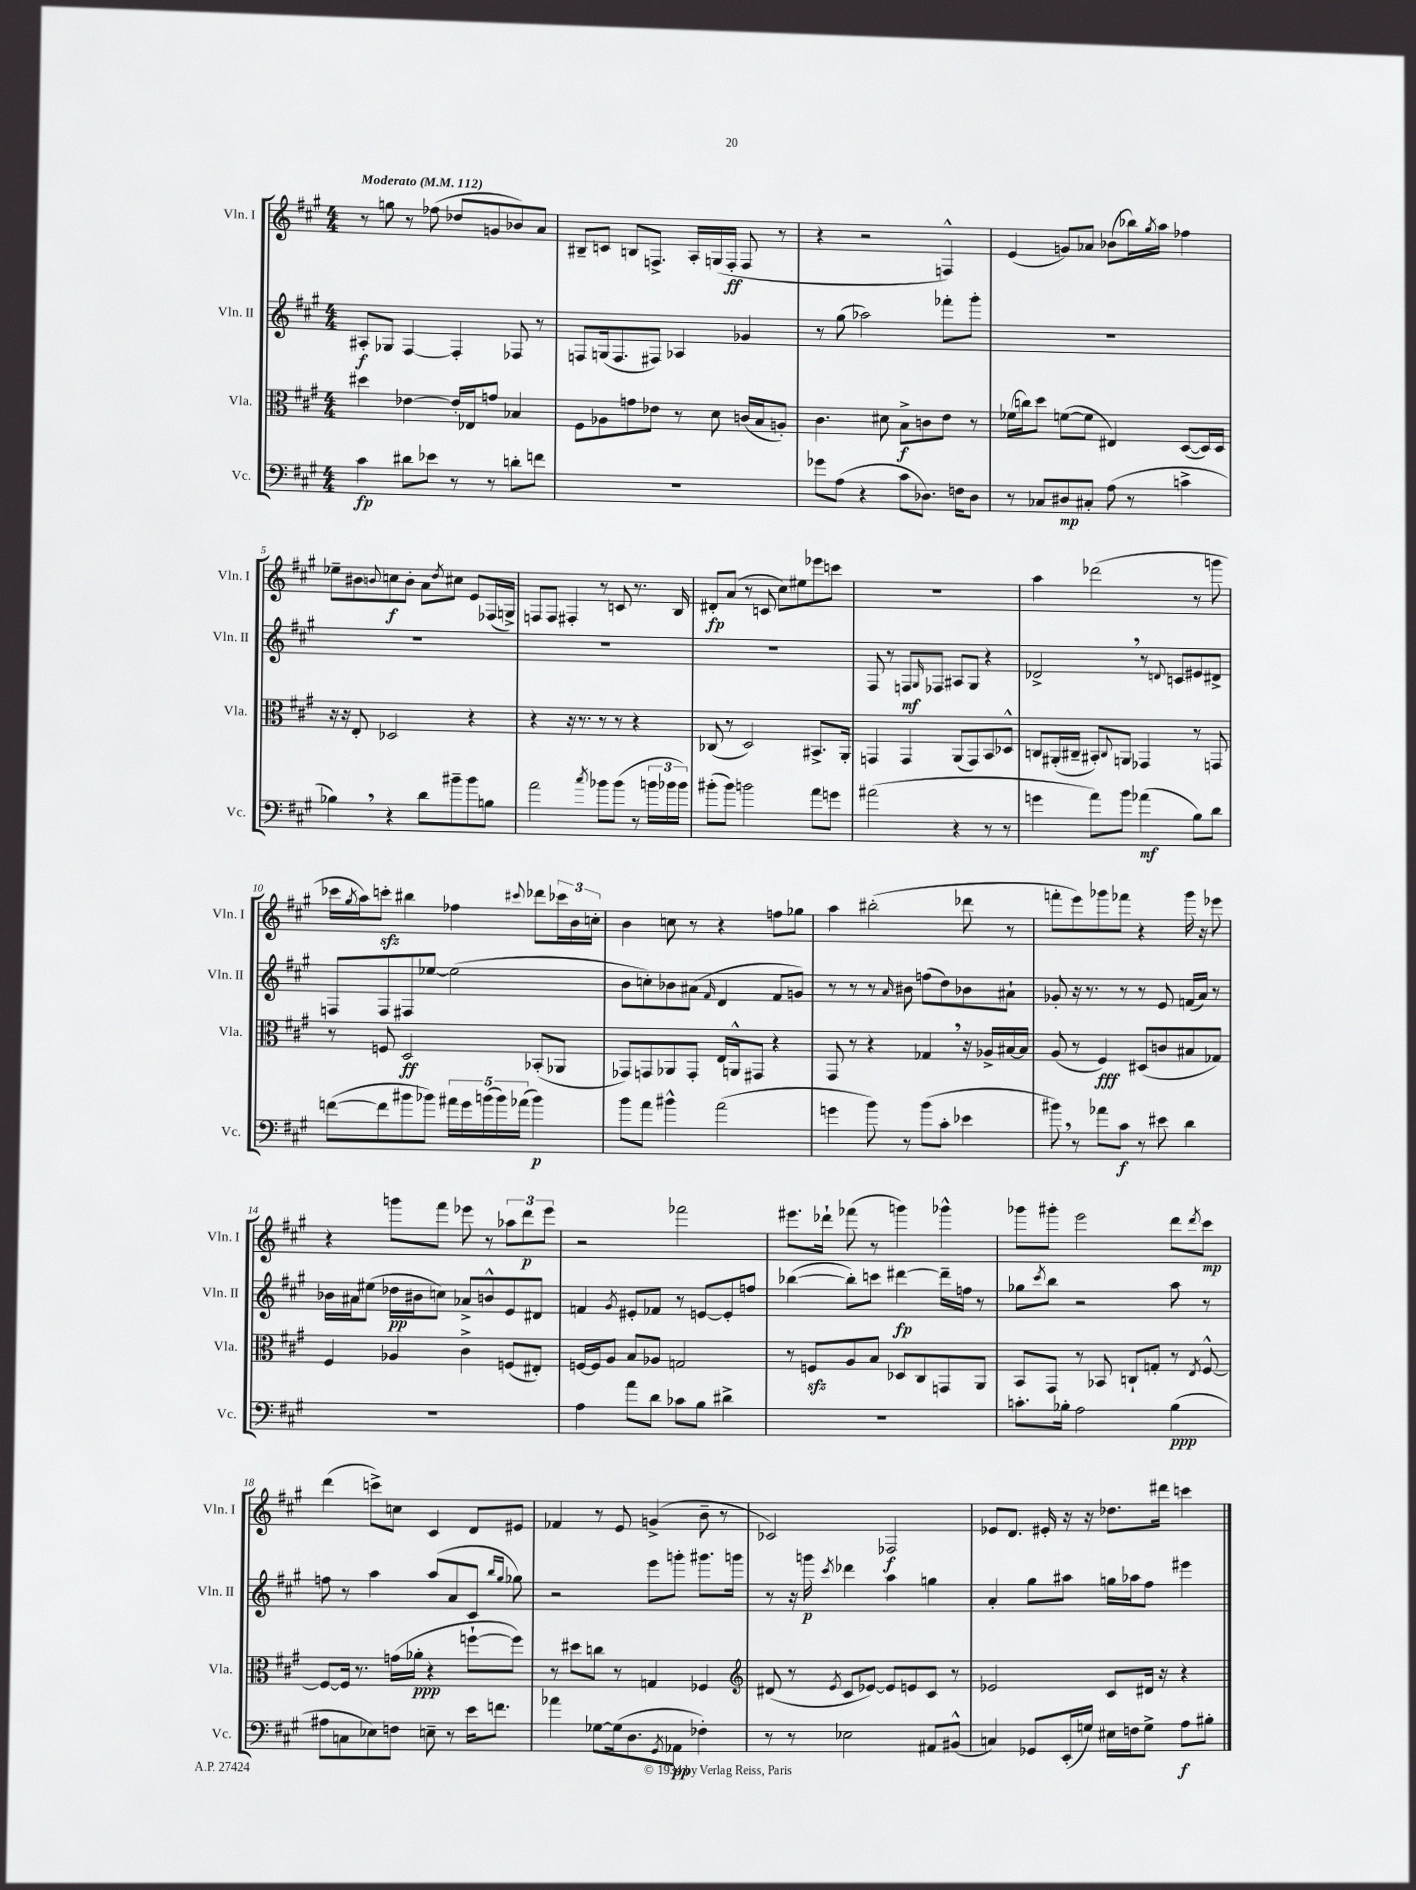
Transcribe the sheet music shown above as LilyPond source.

<<
\new StaffGroup <<
\new Staff = "s0" \with { instrumentName = "Vln. I" shortInstrumentName = "Vln. I" } {
    \clef treble \key a \major \numericTimeSignature \time 4/4 \tempo "Moderato" 4 = 112
    r8 g''8 r8 fes''8( des''8 g'8 bes'8) a'8 |
    bis8-- c'8 b8 f8.-> a16-. g16( f16-.\ff f8 r8 |
    r4 r2 f4-^) |
    e'4( g'8) aes'8 bes'8( bes''16) \acciaccatura { gis''8 } a''16 fes''4 |
    ees''8-- bis'8 \appoggiatura { b'8 } c''8\f b'8-. a'8 \acciaccatura { d''8 } cis''8 e'8 fes16( g16->) |
    f8 f8 fis4-. r8 c'8 r8. b16 |
    dis'8-.\fp a'8( r8 c'8 cis''8) eis''8 ees'''8 c'''8 |
    R1 |
    a''4 des'''2( r8 g'''8 |
    ces'''16 \acciaccatura { gis''8 } a''16) c'''8-.\sfz bis''4 fes''4 \appoggiatura { cis'''8 } des'''8 \tuplet 3/2 { ces'''16 b'16 c''16-. } |
    b'4 c''8 r8 r4 f''8 ges''8 |
    a''4 bis''2-.( des'''8 r8 |
    f'''8-. e'''8) ges'''8 fes'''8 r4 ges'''16 r16 ees'''8 |
    r4 g'''8 fis'''8 ees'''8 r8 \tuplet 3/2 { aes''8 d'''8\p ees'''8 } |
    r2 fes'''2 |
    eis'''8. des'''16-! fes'''8( r8 g'''4) ges'''4-^ |
    ges'''8 gis'''8-. e'''2 d'''8 \acciaccatura { d'''8 } cis'''8\mp |
    d'''4( c'''8->) c''8 cis'4 d'8 eis'8 |
    fes'4 r8 e'8 g'4->( b'8-- r8 |
    ces'2) fes2\f |
    ees'8 d'8. eis'16-. r16 r16 des''8. dis'''16 c'''4 \bar "|." |
}
\new Staff = "s1" \with { instrumentName = "Vln. II" shortInstrumentName = "Vln. II" } {
    \clef treble \key a \major \numericTimeSignature \time 4/4
    ais8-.\f ges8 fis4~ fis4-. fes8 r8 |
    f8 g16( f8. fis8) aes4 ges'4 |
    r8 gis''8( aes''2) fes'''8-. gis'''8-. |
    R1 |
    R1 |
    R1 |
    R1 |
    fis8 r8 f8\mf \grace { gis16 } fes8 ais8 gis8 r4 |
    des'2-> \breathe r8 \appoggiatura { d'8 } c'8 eis'8 dis'8-> |
    f8 f8 fis8 ees''8~ ees''2( |
    b'8 c''8-.) bes'8 ais'8( \grace { fis'16 } d'4 fis'8 g'8) |
    r8 r8 r8 \grace { a'16 } bis'8 f''8( d''8) bes'8 ais'8-! |
    ges'8-. r16 r8. r8 r8 e'8 f'16( a'16) r8 |
    bes'16 ais'16 eis''8( des''16\pp bis'16 c''8) aes'8-> b'8-^ e'8 dis'8 |
    f'4 \acciaccatura { gis'8 } eis'8-. fes'8 r8 e'8~ e'8-. f''8 |
    bes''4~( bes''8-.) c'''8 dis'''4~\fp dis'''16-- f''16 r8 |
    ges''8 \acciaccatura { cis'''8 } b''8 r2 a''8 r8 |
    f''8 r8 a''4 a''8( a'8 cis'8 \grace { b''16 gis''16 } ges''8) |
    r2 e'''8 g'''8-. gis'''8. g'''16 |
    r8 r16 g'''16\p \acciaccatura { cis'''8 } des'''4 a''4 g''4 |
    a'4-. gis''8 ais''8 g''16 aes''16 fis''8 eis'''4 \bar "|." |
}
\new Staff = "s2" \with { instrumentName = "Vla." shortInstrumentName = "Vla." } {
    \clef alto \key a \major \numericTimeSignature \time 4/4
    dis''4 ees'4~ ees'16-. ees16 g'8 bes4 |
    fis8 aes8 g'8 ees'8 r8 d'8 c'16( b16 a8-.) |
    cis'4. dis'8 b8->\f c'8 e'8 r8 |
    fes'16( c''16) d''8 f'8~( f'8 eis4) d8~( d16) d16 |
    r16 r16 e8-. des2 r4 |
    r4 r16 r8. r8 r8 r4 |
    ces8( r8 d2) bis,8.-> a,16-. |
    g,4 g,4 a,8( g,8) b,8 des8-^ |
    c8 ais,16-.( cis16-- bis,8-.) \appoggiatura { cis8 } a,8 ges,4 r8 g,8 |
    r8 f8 d2\ff bes,8-.( aes,8 |
    ges,8) g,8 aes,8 g,8-. e16 a,16-^ gis,8 r4 |
    gis,8 r8 r4 ges4 \breathe r16 aes16-> bis16~ bis16 |
    a8( r8 fis4\fff) dis8( c'8 bis8 ges8) |
    fis4 aes4 cis'4-> f8( eis8-.) |
    f16~ f16 a8 b8 aes8 g2 |
    r8 f8\sfz a8 b8 des8 cis8 g,8 a,8 |
    b,8 gis,8 r8 bes,8 c8-! g8-. r8 \acciaccatura { e8 } fis8~-^ |
    fis8~ fis16 r8. g'16( aes'16-.\ppp r4 f''8~-! f''8) |
    r8 dis''8 c''8 r8 g4 fes4 |
    \clef treble dis'8( r8 \acciaccatura { e'8 } cis'8 ees'8~) ees'8 e'8 cis'8 r8 |
    ees'2 cis'8 dis'16 r16 r4 \bar "|." |
}
\new Staff = "s3" \with { instrumentName = "Vc." shortInstrumentName = "Vc." } {
    \clef bass \key a \major \numericTimeSignature \time 4/4
    cis'4\fp dis'8 ees'8 r8 r8 d'8-. f'8 |
    R1 |
    ges'8 a8( r4 cis'8 des8.) f16 des8 |
    r8 ces8 dis8\mp cis8-. a8( r8 c'4-> |
    bes4) \breathe r4 d'8 bis'8-- bis'8 b8 |
    a'2 \acciaccatura { cis''8 } bes'8 bes'8( r8 \tuplet 3/2 { b'16 bes'16 bes'16) } |
    bis'8-.( bis'8) b'2 a'8 g'8 |
    ais'2( r4 r8 r8 |
    g'4 a'8) b'8 aes'4\mf( b8) d'8 |
    f'8~( f'8 bis'8 bes'8) \tuplet 5/4 { ais'16 gis'16 b'16( b'16) aes'16( } b'4\p) |
    b'8 a'8 bis'4-^ a'2( |
    g'4 b'8) r8 b'8( cis'8-. ees'4 |
    bis'8) \breathe r8 aes'8 cis'8\f r8 eis'8 d'4 |
    R1 |
    a4 a'8 d'8 ces'8 b8 dis'4-> |
    R1 |
    c'8.-. bes16-. a2 bes4\ppp( |
    ais8 c8 ees8) f8 e8-- r8 e'16 f'8. |
    aes'4 ges8~ ges16( d8. \acciaccatura { gis,8 } aes,8\pp fes4-.) |
    r8 r8 ees2 ais,8 bis,8-^( |
    c4) ges,8 e,16-.( g16) eis16 f16 g8-> a8\f bis8-. \bar "|." |
}
>>
>>
